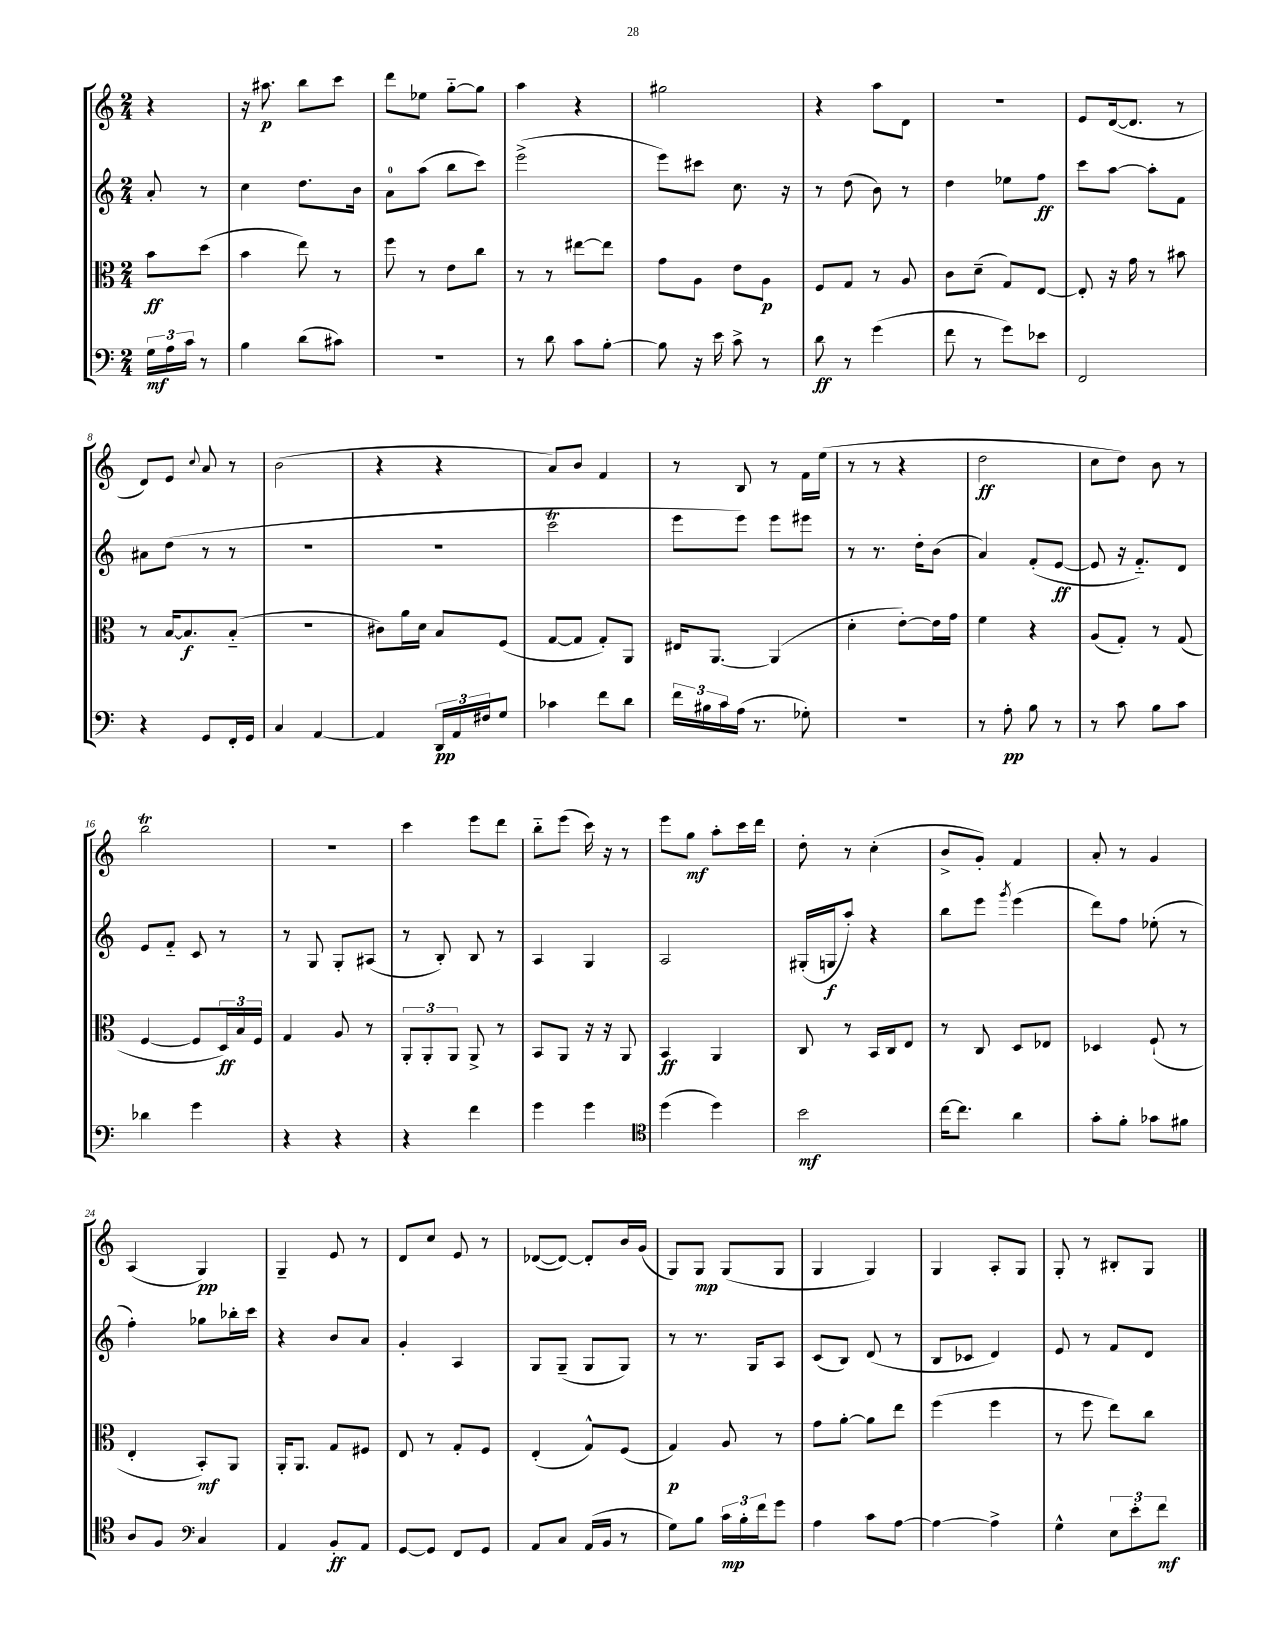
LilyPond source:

<<
\new StaffGroup <<
\new Staff = "s0" {
    \clef treble \key c \major \numericTimeSignature \time 2/4 \partial 4
    r4 |
    r16 ais''8.\p b''8 c'''8 |
    d'''8 ees''8 g''8~-_ g''8 |
    a''4 r4 |
    gis''2 |
    r4 a''8 d'8 |
    R2 |
    e'8 d'16~( d'8. r8 |
    d'8) e'8 \appoggiatura { c''8 } a'8 r8 |
    b'2( |
    r4 r4 |
    a'8) b'8 f'4 |
    r8 b8 r8 f'16 e''16( |
    r8 r8 r4 |
    d''2\ff |
    c''8 d''8) b'8 r8 |
    b''2\trill |
    r2 |
    c'''4 e'''8 d'''8 |
    b''8-_ e'''8( c'''16) r16 r8 |
    e'''8 g''8\mf a''8-. c'''16 d'''16 |
    d''8-. r8 c''4-.( |
    b'8-> g'8-.) f'4 |
    a'8-. r8 g'4 |
    a4( g4\pp) |
    g4-- e'8 r8 |
    d'8 c''8 e'8 r8 |
    des'8~( des'8~) des'8-. b'16 g'16( |
    g8) g8\mp g8( g8 |
    g4 g4) |
    g4 a8-. g8 |
    g8-. r8 bis8-. g8 \bar "|." |
}
\new Staff = "s1" {
    \clef treble \key c \major \numericTimeSignature \time 2/4 \partial 4
    a'8-. r8 |
    c''4 d''8. b'16 |
    a'8-0 a''8( b''8 c'''8) |
    e'''2->( |
    e'''8) cis'''8 c''8. r16 |
    r8 d''8( b'8) r8 |
    d''4 ees''8 f''8\ff |
    c'''8 a''8~ a''8-. f'8 |
    ais'8 d''8( r8 r8 |
    r2 |
    r2 |
    c'''2\trill |
    e'''8 e'''8) e'''8 eis'''8 |
    r8 r8. d''16-. b'8( |
    a'4) f'8-.( e'8~\ff |
    e'8 r16 f'8.-_) d'8 |
    e'8 f'8-_ c'8 r8 |
    r8 g8 g8-. ais8( |
    r8 b8-.) b8 r8 |
    a4 g4 |
    a2 |
    gis16-.( g16\f a''8-.) r4 |
    b''8 e'''8 \acciaccatura { g'''8 } e'''4( |
    d'''8) f''8 ees''8-.( r8 |
    f''4-.) ges''8 bes''16-. c'''16 |
    r4 b'8 a'8 |
    g'4-. a4 |
    g8 g8--( g8 g8) |
    r8 r8. g16 a8 |
    c'8( b8) d'8( r8 |
    b8 ces'8 d'4) |
    e'8 r8 f'8 d'8 \bar "|." |
}
\new Staff = "s2" {
    \clef alto \key c \major \numericTimeSignature \time 2/4 \partial 4
    b'8\ff d''8( |
    b'4 e''8) r8 |
    f''8 r8 e'8 c''8 |
    r8 r8 eis''8~ eis''8 |
    g'8 a8 e'8 a8\p |
    f8 g8 r8 a8 |
    c'8 d'8--( g8) e8~ |
    e8-. r16 g'16 r8 bis'8 |
    r8 b16~ b8.\f b8-_( |
    R2 |
    cis'8) a'16 d'16 b8 f8( |
    g8~ g8 g8-.) a,8 |
    eis16 a,8.~ a,4( |
    d'4-. e'8~-.) e'16 g'16 |
    f'4 r4 |
    a8( g8-.) r8 g8( |
    f4~ f8 \tuplet 3/2 { d16\ff) b16 f16 } |
    g4 a8 r8 |
    \tuplet 3/2 { a,8-. a,8-. a,8 } a,8-> r8 |
    b,8 a,8 r16 r16 a,8 |
    b,4\ff a,4 |
    c8 r8 b,16 c16 e8 |
    r8 c8 d8 ees8 |
    des4 f8-!( r8 |
    e4-. b,8-.\mf) a,8 |
    a,16-. a,8. g8 fis8 |
    e8 r8 g8-. f8 |
    e4-.( g8-^) f8( |
    g4\p) a8 r8 |
    g'8 a'8~-. a'8 e''8 |
    f''4( f''4 |
    r8 f''8 e''8) c''8 \bar "|." |
}
\new Staff = "s3" {
    \clef bass \key c \major \numericTimeSignature \time 2/4 \partial 4
    \tuplet 3/2 { g16\mf a16 c'16 } r8 |
    b4 d'8( cis'8) |
    R2 |
    r8 d'8 c'8 b8~-. |
    b8 r16 e'16 c'8-> r8 |
    d'8\ff r8 g'4( |
    f'8 r8 g'8) ees'8 |
    f,2 |
    r4 g,8 f,16-. g,16 |
    c4 a,4~ |
    a,4 \tuplet 3/2 { d,16\pp a,16 fis16 } g8 |
    ces'4 f'8 d'8 |
    \tuplet 3/2 { f'16 bis16 c'16 } a16( r8. ges8-.) |
    R2 |
    r8 a8-.\pp b8 r8 |
    r8 c'8 b8 c'8 |
    des'4 g'4 |
    r4 r4 |
    r4 f'4 |
    g'4 g'4 |
    \clef tenor d''4( d''4) |
    b'2\mf |
    c''16~ c''8. a'4 |
    g'8-. f'8-. ges'8 fis'8 |
    a8 f8 \clef bass c4 |
    a,4 b,8-.\ff a,8 |
    g,8~ g,8 f,8 g,8 |
    a,8 c8 a,16( b,16 r8 |
    g8) b8 \tuplet 3/2 { c'16\mp b16-. f'16 } g'8 |
    a4 c'8 a8~ |
    a4~ a4-> |
    g4-^ \tuplet 3/2 { e8 e'8-. f'8\mf } \bar "|." |
}
>>
>>
